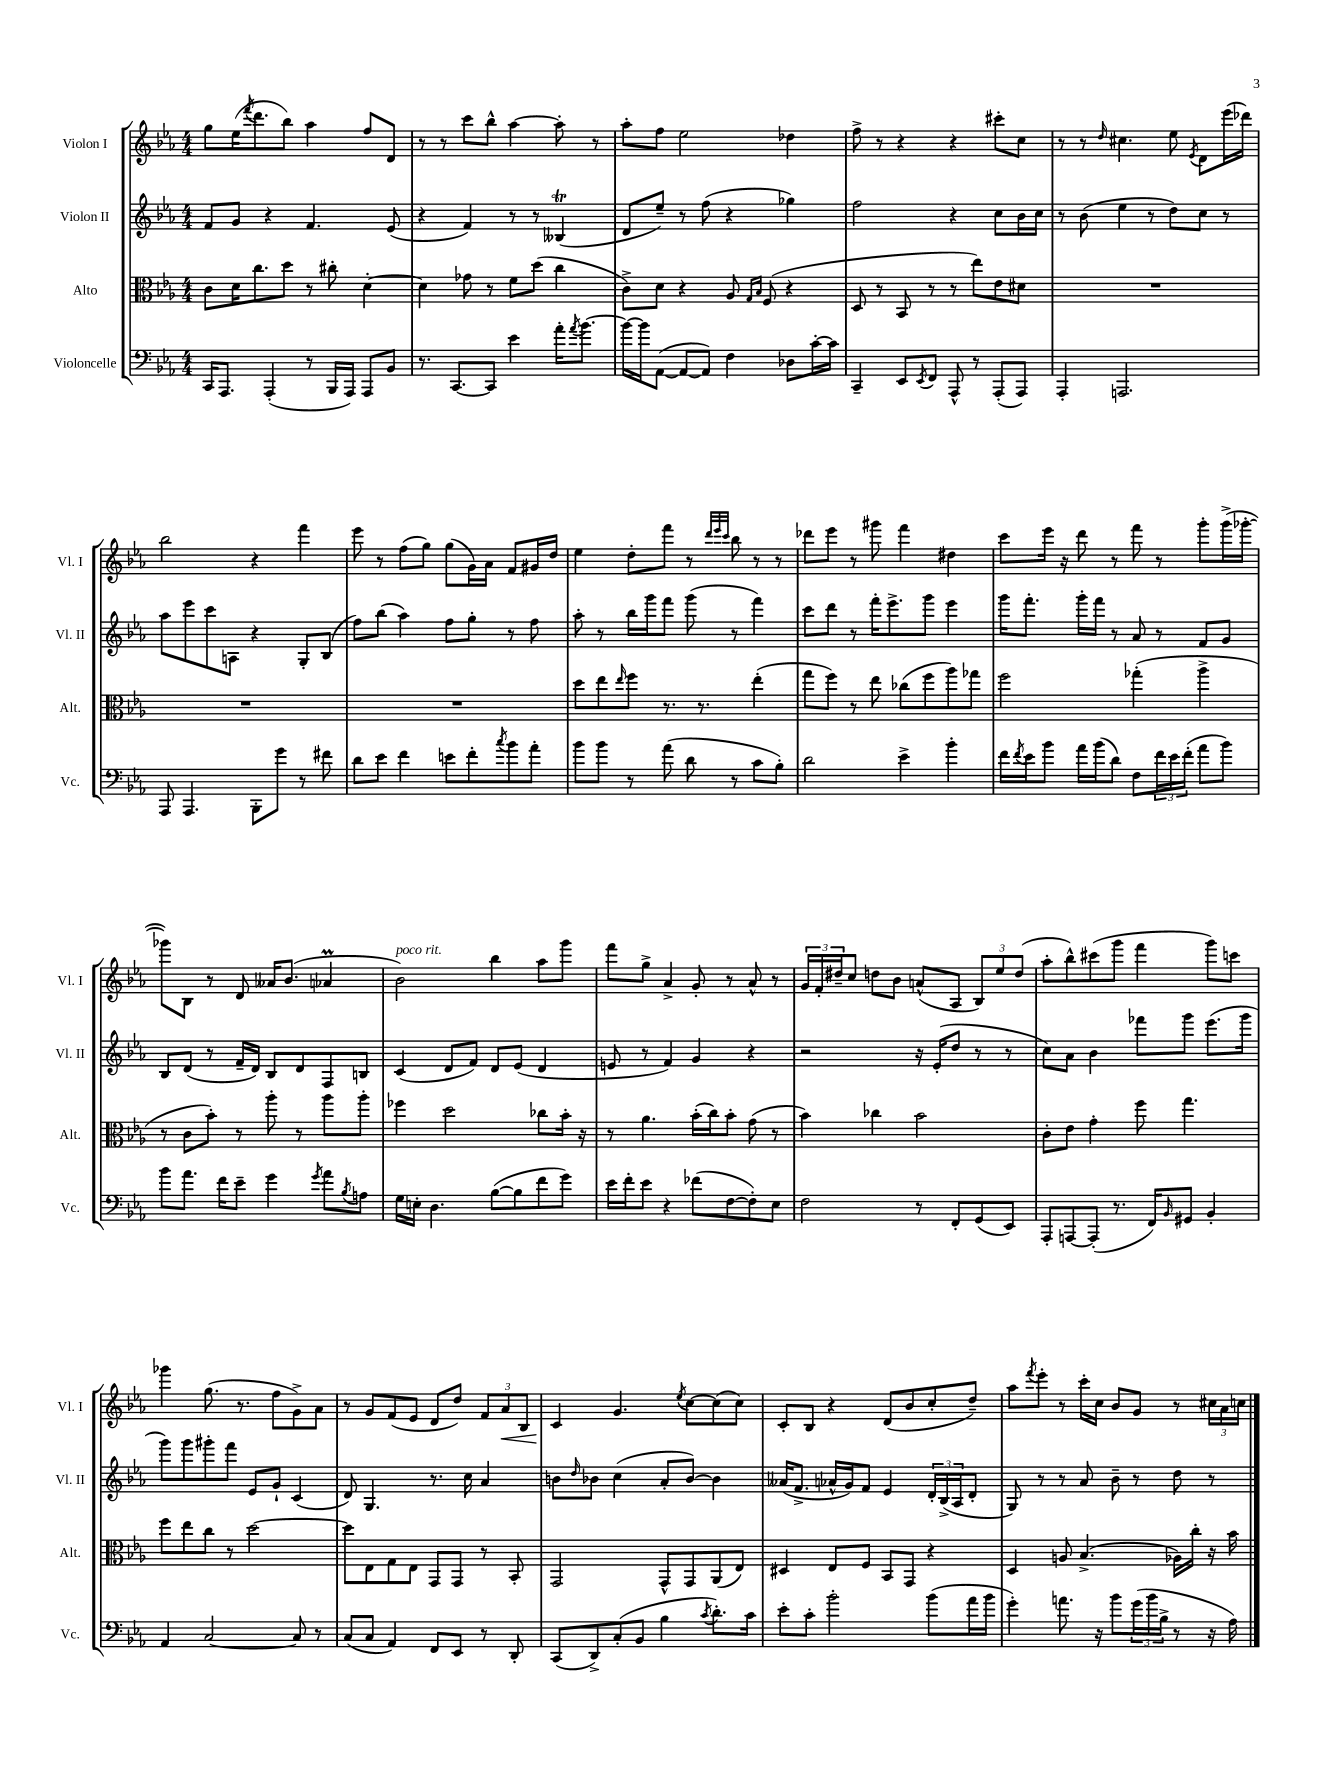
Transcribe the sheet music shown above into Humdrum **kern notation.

**kern	**kern	**kern	**kern	**dynam
*part4	*part3	*part2	*part1	*part1
*staff4	*staff3	*staff2	*staff1	*staff1
*I"Violoncelle	*I"Alto	*I"Violon II	*I"Violon I	*
*I'Vc.	*I'Alt.	*I'Vl. II	*I'Vl. I	*
*clefF4	*clefC3	*clefG2	*clefG2	*
*k[b-e-a-]	*k[b-e-a-]	*k[b-e-a-]	*k[b-e-a-]	*
*M4/4	*M4/4	*M4/4	*M4/4	*
=1	=1	=1	=1	=1
16CC/KL	8c\L	8f/L	8gg\L	.
8.AAA-/J	.	.	.	.
.	16d\K	8g/J	(16ee-\K	.
.	.	.	8qfff/	.
.	8.cc\	.	8.ddd\	.
(4AAA-'/	.	4r	.	.
.	8dd\J	.	8bb-\J)	.
8r	8r	4.f/	4aa-\	.
16BBB-/LL	8cc#X'\	.	.	.
16AAA-/JJ)	.	.	.	.
8AAA-/L	[4d'\	.	8ff/L	.
8BB-/J	.	(8e-/	8d/J	.
=2	=2	=2	=2	=2
8.r	4d\]	4r	8r	.
.	.	.	8r	.
[8.CC/L	.	.	.	.
.	8g-X\	4f/)	8ccc\L	.
8CC/J]	8r	.	8bb-^^\J	.
4e-\	8f\L	8r	[4aa-\	.
.	(8dd\J	8r	.	.
16a-'\KL	4cc\	(4B--XT/	8aa-'\]	.
8qa-/	.	.	.	.
[8.b-\J	.	.	.	.
.	.	.	8r	.
=3	=3	=3	=3	=3
16b-\LL_	8c^\L)	8d/L	8aa-'\L	.
16b-\J]	.	.	.	.
([8AA-\J	8d\J	8ee-~/J)	8ff\J	.
8AA-/L_	4r	8r	2ee-\	.
8AA-/J])	.	(8ff\	.	.
4F\	8A-/	4r	.	.
.	16qqG/LL	.	.	.
.	16qqB-/JJ	.	.	.
.	(8F/	.	.	.
8D-X\L	4r	4gg-X\)	4dd-X\	.
[16c'\L	.	.	.	.
16c\JJ]	.	.	.	.
=4	=4	=4	=4	=4
4CC~/	8D/	2ff\	8ff^\	.
.	8r	.	8r	.
8EE-/L	8BB-/	.	4r	.
8qEE-/	.	.	.	.
8FF/J	8r	.	.	.
8AAA-^^/	8r	4r	4r	.
8r	8ee-\L)	.	.	.
(8AAA-'/L	8e-\	8cc\L	8ccc#X'\L	.
8AAA-/J)	8d#X\J	16b-\L	8cc\J	.
.	.	16cc\JJ	.	.
=5	=5	=5	=5	=5
4AAA-'/	1r	8r	8r	.
.	.	(8b-\	8r	.
.	.	.	16qqdd/	.
2.AAAn/	.	4ee-\	4.cc#X\	.
.	.	8r	.	.
.	.	8dd\L)	8ee-\	.
.	.	.	8qe-/	.
.	.	8cc\J	8d\L	.
.	.	8r	(16eee-\L	.
.	.	.	16ddd-X\JJ)	.
!!LO:LB:g=z
=6	=6	=6	=6	=6
8AAA-/	1r	8aa-\L	2bb-\	.
4.AAA-/	.	8eee-\	.	.
.	.	8ccc\	.	.
.	.	8An\J	.	.
8BBB-'\L	.	4r	4r	.
8g\J	.	.	.	.
8r	.	8G'/L	4fff\	.
8f#X\	.	(8B-/J	.	.
=7	=7	=7	=7	=7
8d\L	1r	8ff\L)	8eee-\	.
8e-\J	.	(8bb-\J	8r	.
4f\	.	4aa-\)	(8ff\L	.
.	.	.	8gg\J)	.
8en\L	.	8ff\L	(8gg\L	.
8f'\	.	8gg'\J	16g\L)	.
.	.	.	16a-\JJ	.
8qcc/	.	.	.	.
8b-\	.	8r	8f/L	.
8a-'\J	.	8ff\	16g#X/L	.
.	.	.	16dd/JJ	.
=8	=8	=8	=8	=8
8b-\L	8dd\L	8aa-'\	4ee-\	.
8b-\J	8ee-\	8r	.	.
.	16qqee-/	.	.	.
8r	8ff\J	16bb-\LL	8dd'\L	.
.	.	16ggg\J	.	.
(8a-\	8.r	8fff\J	8fff\J	.
8d\	.	(8ggg\	8r	.
.	8.r	.	.	.
.	.	.	32qqddd/LLL	.
.	.	.	32qqeee-/	.
.	.	.	32qqccc/JJJ	.
8r	.	8r	8bb-\	.
8c\L	(4ee-'\	4fff\)	8r	.
8B-'\J)	.	.	8r	.
=9	=9	=9	=9	=9
2d\	8gg\L	8ccc\L	8ddd-X\L	.
.	8ff\J)	8ddd\J	8eee-\J	.
.	8r	8r	8r	.
.	8ee-\	16fff'\KL	8ggg#X\	.
.	.	8.eee-^\	.	.
4e-^\	(8cc-X\L	.	4fff\	.
.	8ff\	8ggg\J	.	.
4b-'\	8aa-\)	4eee-\	4dd#X\	.
.	8gg-X\J	.	.	.
=10	=10	=10	=10	=10
16f\LL	2ff\	16ggg\KL	8ccc\L	.
8qf/	.	.	.	.
16e-\J	.	8.fff'\J	.	.
8b-\J	.	.	16eee-\Jk	.
.	.	.	16r	.
16a-\LL	.	16ggg'\LL	8ddd\	.
(16b-\J	.	16fff\JJ	.	.
8d\J)	.	8r	8r	.
8F\L	(4gg-X'\	8a-/	8fff\	.
24f\L	.	8r	8r	.
24e-\	.	.	.	.
(24f'\JJ	.	.	.	.
8a-\L	4aa-^\	8f/L	8ggg'\L	.
8b-\J)	.	8g/J	(16ggg^\L	.
.	.	.	[16ggg-X'\JJ	.
!!LO:LB:g=z
=11	=11	=11	=11	=11
8b-\L	8r	8B-/L	8ggg-X\L])	.
8.a-\J	8c\L	(8d/J	8B-\J	.
.	8b-'\J)	8r	8r	.
16f\KL	.	.	.	.
8e-~\J	8r	16f~/LL	8d/	.
.	.	16d/JJ)	.	.
4g\	8aa-'\	8B-/L	16a--X/KL	.
.	.	.	(8.b-/J	.
.	8r	8d/	.	.
8qg/	.	.	.	.
8a-\L	8aa-\L	8F/	4a-XM/	.
8qB-/	.	.	.	.
8An\J	8aa-'\J	8Bn/J	.	.
=12	=12	=12	=12	=12
!	!	!	!LO:TX:a:i:t=poco rit.	!
16G\LL	4ff-X\	(4c/	2b-\)	.
16En'\JJ	.	.	.	.
4.D\	.	.	.	.
.	2dd\	8d/L	.	.
.	.	8f/J)	.	.
([8B-\L	.	8d/L	4bb-\	.
8B-\]	.	(8e-/J	.	.
8f\	8cc-X\L	4d/	8aa-\L	.
8g\J)	16b-'\Jk	.	8ggg\J	.
.	16r	.	.	.
=13	=13	=13	=13	=13
16e-\LL	8r	8en/	8fff\L	.
16f'\J	.	.	.	.
8e-\J	4.a-\	8r	8gg^\J	.
4r	.	4f/)	4a-^/	.
(8f-X\L	(16b-'\LL	4g/	8g'/	.
.	16cc\J)	.	.	.
[8F\	8b-'\J	.	8r	.
8F'\])	(8g\	4r	8a-^^/	.
8E-\J	8r	.	8r	.
=14	=14	=14	=14	=14
2F\	4b-\)	2r	24g/LL	.
.	.	.	24f'/	.
.	.	.	24dd#X~/J	.
.	.	.	8cc/J	.
.	4cc-X\	.	8ddn\L	.
.	.	.	8b-\J	.
8r	2b-\	16r	(8an^^/L	.
.	.	(16e-'/KL	.	.
8FF'/L	.	8dd/J	8A-/J	.
(8GG/	.	8r	12B-/L)	.
.	.	.	12ee-/	.
8EE-/J)	.	8r	.	.
.	.	.	(12dd/J	.
=15	=15	=15	=15	=15
8AAA-'/L	8c'\L	8cc\L)	8aa-'\L	.
[8AAAn/	8e-\J	8a-\J	8bb-^^\)	.
(8AAA'/J]	4g'\	4b-\	(8ccc#X\	.
8.r	.	.	8ggg\J	.
.	8ff\	8fff-X\L	4fff\	.
16FF/KL)	.	.	.	.
16qqBB-/	.	.	.	.
8GG#X/J	4.gg\	8ggg\J	.	.
4BB-'/	.	(8.eee-\L	8ggg\L)	.
.	.	.	8cccn\J	.
.	.	16ggg\Jk	.	.
!!LO:LB:g=z
=16	=16	=16	=16	=16
4AA-/	8ff\L	8ggg\L)	4ggg-X\	.
.	8ee-\	8ggg\	.	.
[2C/	8cc\J	8ggg#X'\	(8.gg\	.
.	8r	8fff\J	.	.
.	.	.	8.r	.
.	[2dd\	8e-/L	.	.
.	.	8g`/J	8ff\L	.
8C/]	.	(4c/	8g^\)	.
8r	.	.	8a-\J	.
=17	=17	=17	=17	=17
(8C/L	8dd\L]	8d/)	8r	.
8C/J	8E-\	4.G/	8g/L	.
4AA-/)	8G\	.	(8f/	.
.	8E-\J	.	8e-/J	.
8FF/L	8GG/L	8.r	8d/L	.
8EE-/J	8GG/J	.	8dd/J)	.
.	.	16cc\	.	.
8r	8r	4a-/	12f/L	.
!	!	!	!	!LO:HP:b
.	.	.	12a-/	<
8DD'/	8BB-'/	.	.	.
.	.	.	12B-/J	.
=18	=18	=18	=18	=18
(8CC/L	2GG/	8bn\L	4c/	.
.	.	16qqdd/	.	.
8DD^/)	.	8b-X\J	.	.
(8C'/	.	(4cc\	4.g/	[
8BB-/J	.	.	.	.
4B-\	8GG^^/L	8a-'/L	.	.
.	.	.	8qee-/	.
.	8GG/	[8b-/J)	[8cc\L	.
8qc/	.	.	.	.
8.d'\L)	(8AA-/	4b-\]	(8cc\]	.
.	8E-/J)	.	8cc\J)	.
16c\Jk	.	.	.	.
=19	=19	=19	=19	=19
8e-'\L	4D#X/	(16a--X/KL	8c'/L	.
.	.	8.f^/J	.	.
8c'\J	.	.	8B-/J	.
2b-'\	8E-/L	16a-X^^/LL	4r	.
.	.	16g/J)	.	.
.	8F/J	8f/J	.	.
.	8BB-/L	4e-/	(8d/L	.
.	8GG/J	.	8b-/	.
(8b-\L	4r	24d'/LL	8cc'/	.
.	.	(24B-^/	.	.
.	.	24A-/J	.	.
16a-\L	.	8d'/J	8dd~/J)	.
16b-\JJ	.	.	.	.
=20	=20	=20	=20	=20
4g'\)	4D/	8G/)	8aa-\L	.
.	.	.	8qfff/	.
.	.	8r	8eee-'\J	.
8.an\	8An/	8r	8r	.
.	(4.B-^/	8a-/	16ccc'\LL	.
16r	.	.	16cc\JJ	.
8b-\L	.	8b-~\	8b-/L	.
(24g\L	.	8r	8g/J	.
24b-\	.	.	.	.
24B-^\JJ	.	.	.	.
8r	16A-X\LL)	8dd\	8r	.
.	16cc'\JJ	.	.	.
16r	16r	8r	24cc#X\LL	.
.	.	.	24a-\	.
16A-\)	16b-\	.	.	.
.	.	.	24ccn\JJ	.
==	==	==	==	==
*-	*-	*-	*-	*-
